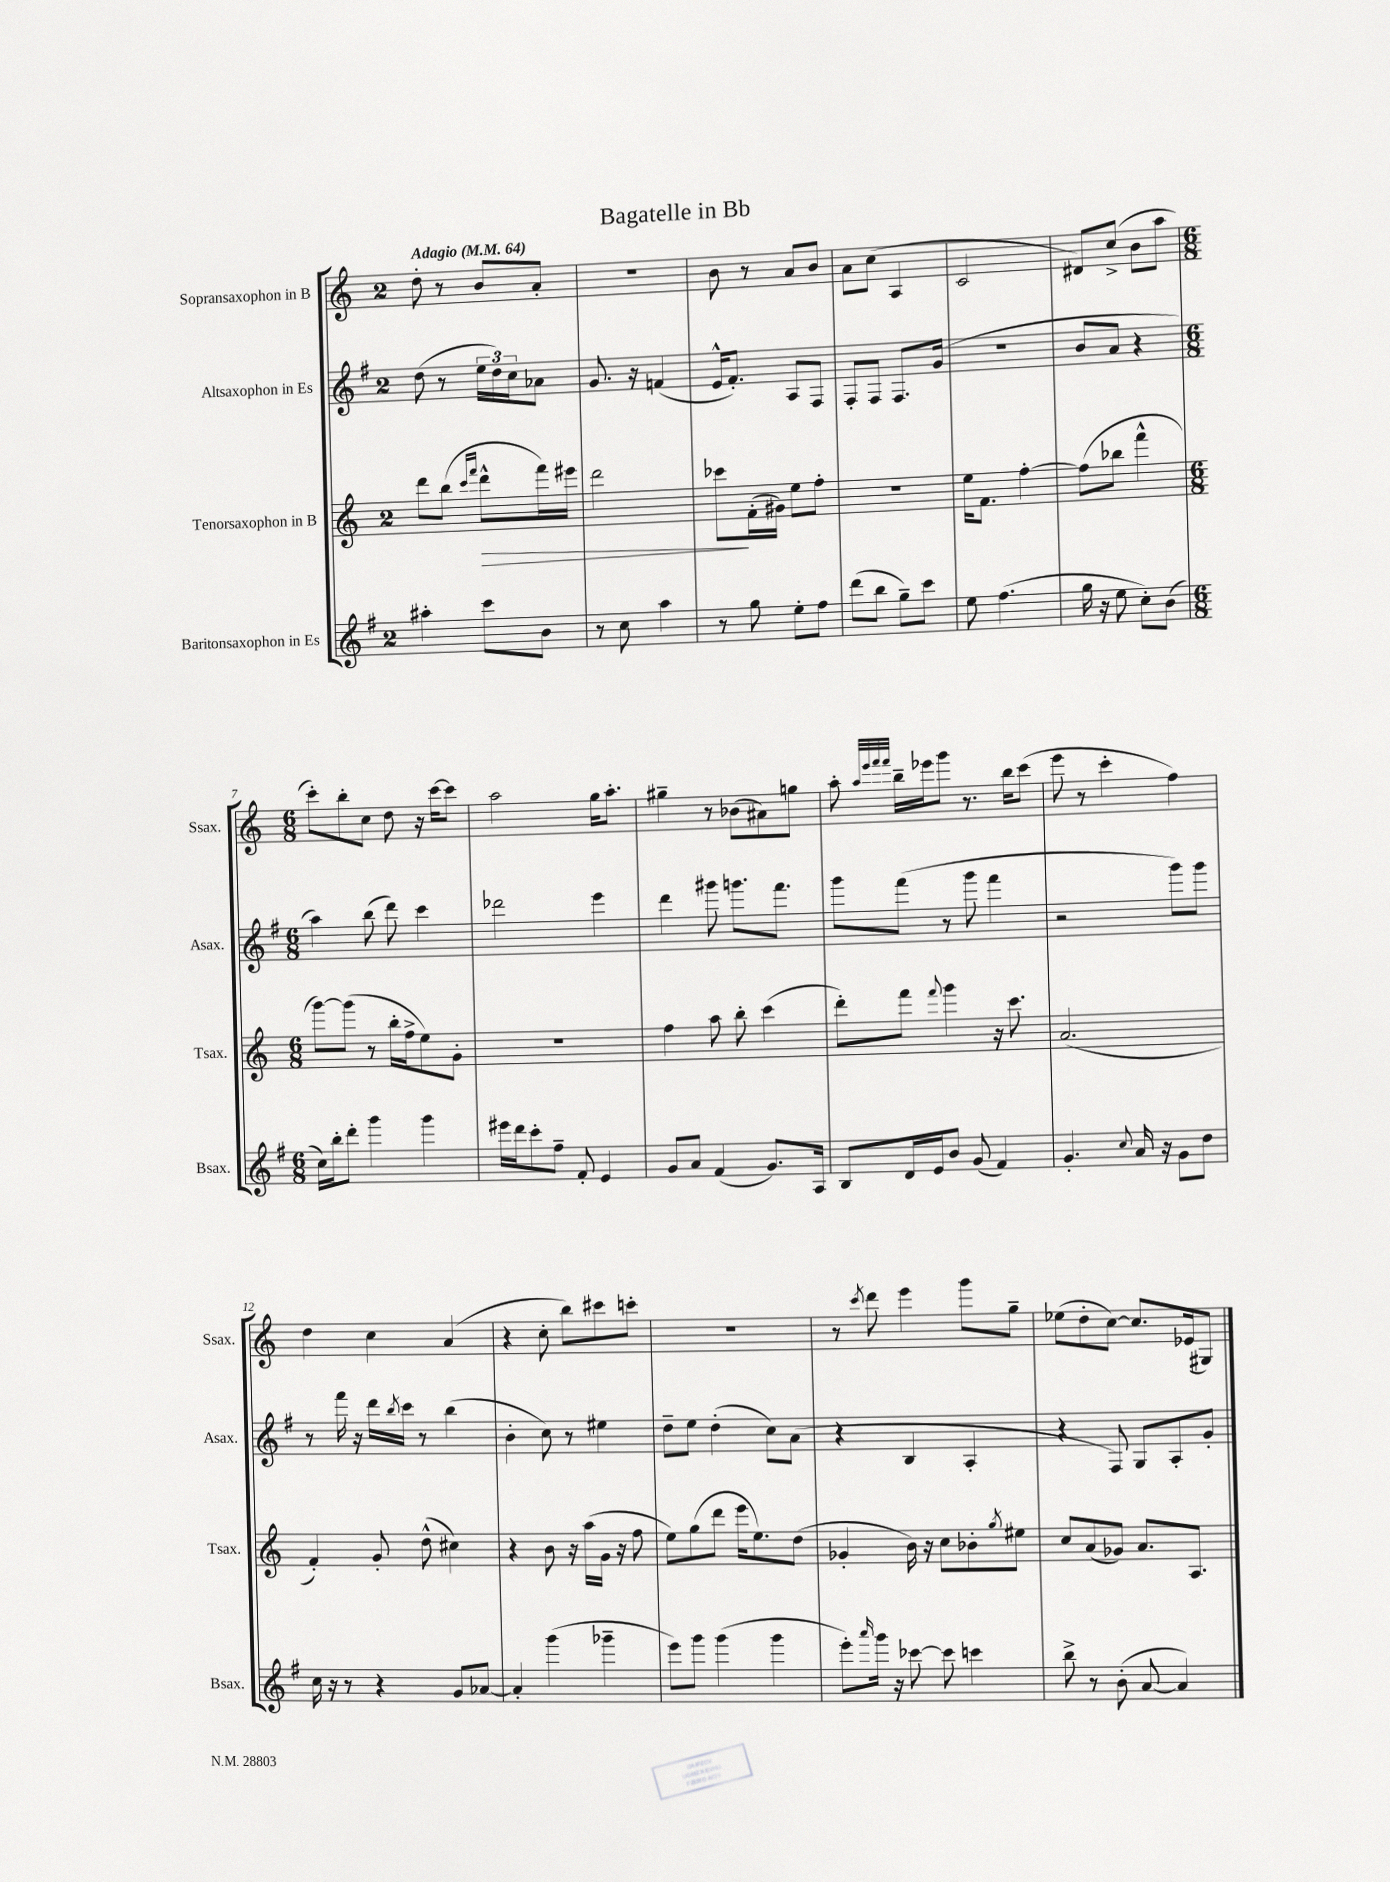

**kern	**kern	**dynam	**kern	**kern
*part4	*part3	*part3	*part2	*part1
*staff4	*staff3	*staff3	*staff2	*staff1
*I"Baritonsaxophon in Es	*I"Tenorsaxophon in B	*	*I"Altsaxophon in Es	*I"Sopransaxophon in B
*I'Bsax.	*I'Tsax.	*	*I'Asax.	*I'Ssax.
*clefG2	*clefG2	*	*clefG2	*clefG2
*k[f#]	*k[]	*	*k[f#]	*k[]
*M2/4	*M2/4	*	*M2/4	*M2/4
*MM64	*MM64	*	*MM64	*MM64
=1	=1	=1	=1	=1
!	!	!	!	!LO:TX:a:B:t=Adagio
4aa#X'\	8ddd\L	.	(8dd\	8dd'\
.	(8bb\J	.	8r	8r
.	16qqccc/LL	.	.	.
.	16qqfff/JJ	.	.	.
!	!	!LO:HP:b	!	!
8ccc\L	8ddd^^\L	>	24ee\LL	8b/L
.	.	.	24dd\)	.
.	.	.	24cc\J	.
8b\J	16fff\L)	.	8a-X\J	8a'/J
.	16eee#X\JJ	.	.	.
=2	=2	=2	=2	=2
8r	2ddd\	.	8.g/	2r
8cc\	.	.	.	.
.	.	.	16r	.
4aa\	.	.	(4fn/	.
=3	=3	=3	=3	=3
8r	8ccc-X\L	.	16e^^/KL	8b\
.	.	.	8.f#'/J)	.
8gg\	(16f'\L	]	.	8r
.	16g#X\JJ)	.	.	.
8ee'\L	8ee\L	.	8A/L	8a/L
8ff#\J	8ff'\J	.	8F#/J	8b/J
=4	=4	=4	=4	=4
(8ddd\L	2r	.	8F#'/L	8a\L
8bb\J	.	.	8F#/J	(8cc\J
8gg~\L)	.	.	8.F#/L	4A/
8ccc\J	.	.	.	.
.	.	.	(16g/Jk	.
=5	=5	=5	=5	=5
8ee\	16ee\KL	.	2r	2c/
.	8.f\J	.	.	.
(4.ff#\	.	.	.	.
.	[4ff'\	.	.	.
=6	=6	=6	=6	=6
16gg\	(8ff\L]	.	8b/L	8d#X/L)
16r	.	.	.	.
8ee\	8bb-X\J	.	8a/J	(8cc^/J
8cc'\L)	4fff^^\	.	4r	8b\L
(8b\J	.	.	.	8aa\J
!!LO:LB:g=z
=7	=7	=7	=7	=7
*M6/8	*M6/8	*	*M6/8	*M6/8
16cc\LL)	[8ggg\L)	.	4aa\)	8ccc'\L)
16bb'\J	.	.	.	.
8ddd'\J	(8ggg\J]	.	.	8bb'\
4ggg\	8r	.	(8bb\	8cc\J
.	16bb'\LL	.	8ddd\)	8dd\
.	16ff^\J	.	.	.
4ggg\	8ee\)	.	4ccc\	16r
.	.	.	.	[16ccc\KL
.	8g'\J	.	.	8ccc\J]
=8	=8	=8	=8	=8
16eee#X\LL	2.r	.	2ddd-X\	2aa\
16ddd\J	.	.	.	.
8ccc'\	.	.	.	.
8ff#~\J	.	.	.	.
8f#'/	.	.	.	.
4e/	.	.	4eee\	16gg\KL
.	.	.	.	8.aa'\J
=9	=9	=9	=9	=9
8g/L	4ff\	.	4ddd\	4gg#X~\
8a/J	.	.	.	.
(4f#/	8aa\	.	8ggg#X\	8r
.	8bb'\	.	8.gggn\L	(8b-X\L
8.g/L)	(4ccc\	.	.	8a#X\)
.	.	.	8.fff#\J	.
.	.	.	.	8ggn\J
16A/Jk	.	.	.	.
=10	=10	=10	=10	=10
8B/L	8ddd'\L)	.	8ggg\L	8aa'\
.	.	.	.	32qqaa/LLL
.	.	.	.	32qqeee/
.	.	.	.	32qqfff/
.	.	.	.	32qqfff/JJJ
16d/L	8fff\J	.	(8fff#\J	16bb~\LL
16e/J	.	.	.	16eee-X\J
.	8qqfff/	.	.	.
8b/J	4ggg\	.	8r	8ggg\J
(8g/	.	.	8ggg\	8.r
4f#/)	16r	.	4fff#\	.
.	8.ccc\	.	.	16bb\KL
.	.	.	.	(8ccc\J
=11	=11	=11	=11	=11
4.g'/	(2.a/	.	2r	8eee\
.	.	.	.	8r
.	.	.	.	4ccc'\
8qqcc/	.	.	.	.
16a/	.	.	.	.
16r	.	.	.	.
8g\L	.	.	8ggg\L)	4ff\)
8dd\J	.	.	8ggg\J	.
!!LO:LB:g=z
=12	=12	=12	=12	=12
16cc\	4f'/)	.	8r	4dd\
16r	.	.	.	.
8r	.	.	16fff#\	.
.	.	.	16r	.
4r	8g'/	.	16ddd\LL	4cc\
.	.	.	8qbb/	.
.	.	.	16ccc\JJ	.
.	(8dd^^\	.	8r	.
8g/L	4cc#X\)	.	(4bb\	(4a/
[8a-X/J	.	.	.	.
=13	=13	=13	=13	=13
4a-'/]	4r	.	4b'\	4r
(4ggg\	8b\	.	8cc\)	8cc'\
.	16r	.	8r	8bb\L)
.	(16aa\LL	.	.	.
4ggg-X~\	16g\JJ	.	4ee#X\	8ccc#X\
.	16r	.	.	.
.	8ff\	.	.	8cccn'\J
=14	=14	=14	=14	=14
8eee\L)	8ee\L)	.	8dd~\L	2.r
8ggg\J	(8gg\	.	8ee\J	.
(4ggg\	8ddd\J	.	(4dd'\	.
.	16eee\KL	.	.	.
.	8.ee\)	.	.	.
4ggg\	.	.	8cc\L)	.
.	(8dd\J	.	(8a\J	.
=15	=15	=15	=15	=15
8eee'\L)	4g-X'/	.	4r	8r
16qqaaa/	.	.	.	8qccc/
16ggg\Jk	.	.	.	8ddd\
16r	.	.	.	.
[8ccc-X\	16b\)	.	4B/	4eee\
.	16r	.	.	.
8ccc-\]	8cc\L	.	.	.
4cccn\	8b-X'\	.	4A'/	8ggg\L
.	8qgg/	.	.	.
.	8ee#X\J	.	.	8gg~\J
=16	=16	=16	=16	=16
8bb^\	8cc/L	.	4r	(8ee-X\L
8r	(8a/	.	.	8dd'\
(8b'\	8g-X/J)	.	8F#/)	[8cc\J)
[8a/	8.a/L	.	8G/L	8.cc/L]
4a/])	.	.	8A'/	.
.	8.A/J	.	.	(16e-X/k
.	.	.	8g'/J	8G#X/J)
==	==	==	==	==
*-	*-	*-	*-	*-
